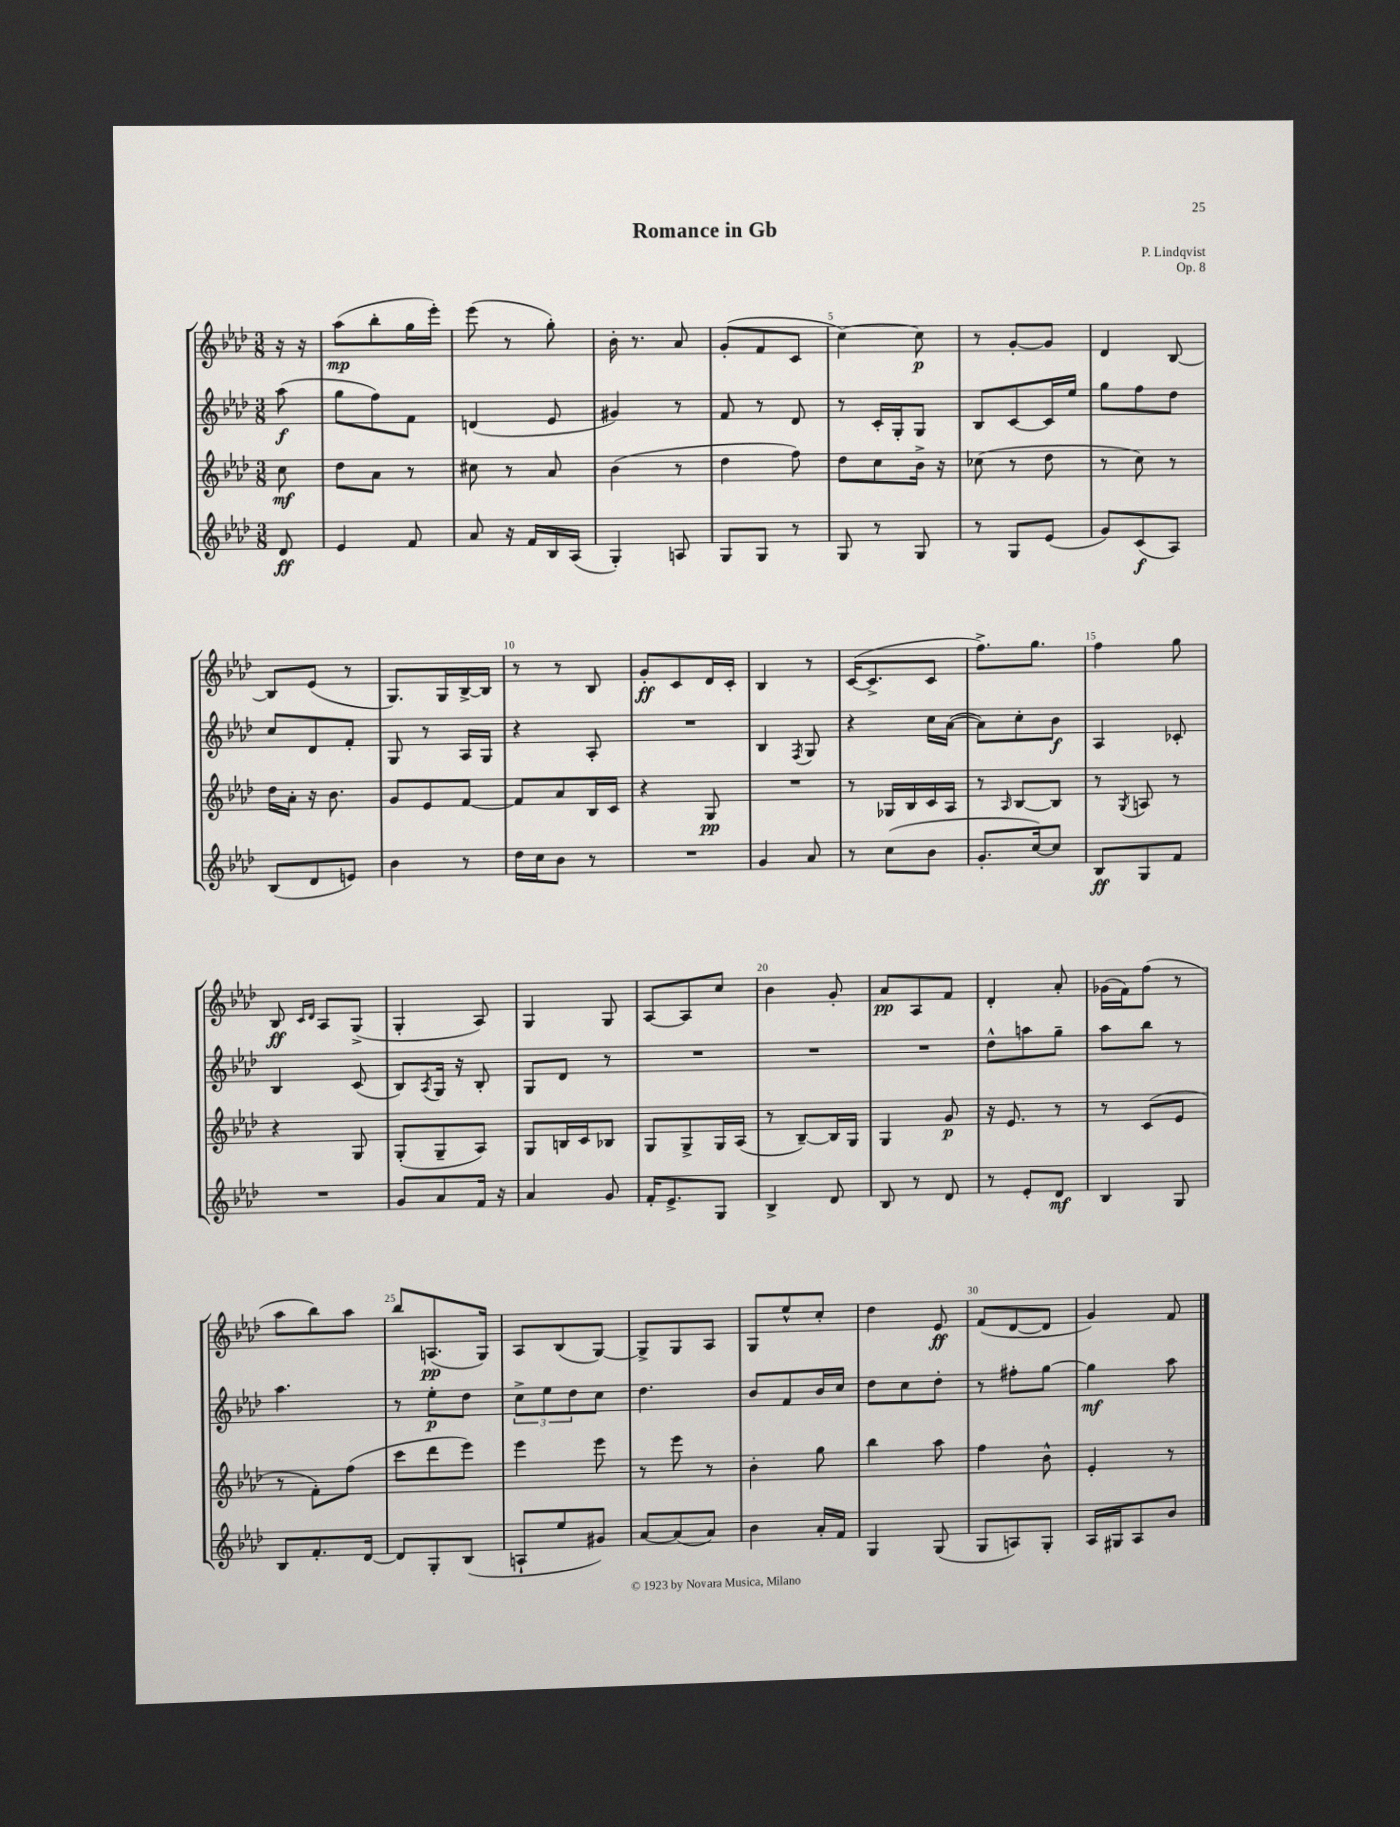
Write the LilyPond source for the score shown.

\header { title = "Romance in Gb" composer = "P. Lindqvist" opus = "Op. 8" }
<<
\new StaffGroup <<
\new Staff = "s0" {
    \clef treble \key aes \major \numericTimeSignature \time 3/8 \partial 8
    r16 r16 |
    aes''8\mp( bes''8-. g''16 ees'''16-.) |
    ees'''8( r8 g''8-.) |
    bes'16-. r8. aes'8 |
    g'8-.( f'8 c'8 |
    c''4~) c''8\p |
    r8 g'8~-. g'8 |
    des'4 bes8~ |
    bes8 ees'8( r8 |
    g8.) g16 bes16~-> bes16 |
    r8 r8 bes8 |
    g'8-.\ff c'8 des'16 c'16-. |
    bes4 r8 |
    c'16~( c'8.-> c'8 |
    f''8.->) g''8. |
    f''4 g''8 |
    bes8\ff \grace { c'16 des'16 } aes8 g8->( |
    g4-. aes8) |
    g4 g8 |
    aes8~ aes8 c''8 |
    bes'4 g'8-. |
    aes'8\pp aes8 f'8 |
    des'4-. aes'8-. |
    ges'16( f'16) f''8( r8 |
    aes''8 bes''8) aes''8 |
    bes''8 a8.\pp( g16) |
    aes8 bes8( g8~) |
    g8-> g8 aes8 |
    g8 ees''8-^ c''8-. |
    des''4 ees'8\ff |
    f'8( des'8~ des'8 |
    g'4) f'8 \bar "|." |
}
\new Staff = "s1" {
    \clef treble \key aes \major \numericTimeSignature \time 3/8 \partial 8
    aes''8\f( |
    g''8 f''8) f'8 |
    d'4( ees'8 |
    gis'4) r8 |
    f'8 r8 des'8 |
    r8 c'16-. g16-. g8 |
    bes8 c'8~ c'16 ees''16 |
    g''8 f''8 des''8 |
    c''8 des'8 f'8-. |
    g8 r8 aes16 g16 |
    r4 aes8-. |
    R4. |
    bes4 \acciaccatura { f8 } g8 |
    r4 c''16 aes'16~( |
    aes'8) c''8-. bes'8\f |
    aes4 ces'8-. |
    bes4 c'8( |
    bes8) \acciaccatura { aes8 } g16 r16 bes8-. |
    g8 des'8 r8 |
    R4. |
    R4. |
    R4. |
    des''8-^ a''8 g''8-- |
    aes''8 bes''8 r8 |
    aes''4. |
    r8 ees''8-.\p des''8 |
    \tuplet 3/2 { c''8-> ees''8 des''8 } c''8 |
    des''4. |
    bes'8 f'8 bes'16 c''16 |
    des''8 c''8 des''8-. |
    r8 fis''8-. g''8~ |
    g''4\mf aes''8 \bar "|." |
}
\new Staff = "s2" {
    \clef treble \key aes \major \numericTimeSignature \time 3/8 \partial 8
    c''8\mf |
    des''8 aes'8 r8 |
    cis''8 r8 aes'8 |
    bes'4( r8 |
    des''4 f''8) |
    des''8 c''8 bes'16-> r16 |
    ces''8( r8 des''8 |
    r8 c''8) r8 |
    des''16 aes'16-. r16 bes'8. |
    g'8 ees'8 f'8~ |
    f'8 aes'8 bes16 c'16 |
    r4 g8\pp |
    R4. |
    r8 ges16 bes16 c'16 aes16 |
    r8 \grace { aes16 } bes8~ bes8 |
    r8 \acciaccatura { g8 } a8 r8 |
    r4 g8 |
    g8-.( g8-- aes8) |
    g8 b16 c'16 bes8 |
    g8 g8-> g16 aes16( |
    r8 bes8~--) bes16 g16 |
    g4 g'8\p |
    r16 ees'8. r8 |
    r8 c'8( ees'8 |
    r8 f'8-.) f''8( |
    c'''8 des'''8 ees'''8) |
    ees'''4 ees'''8 |
    r8 ees'''8 r8 |
    bes'4-. g''8 |
    bes''4 aes''8 |
    f''4 bes'8-^ |
    ees'4-. r8 \bar "|." |
}
\new Staff = "s3" {
    \clef treble \key aes \major \numericTimeSignature \time 3/8 \partial 8
    des'8\ff |
    ees'4 f'8 |
    aes'8 r16 f'16 bes16 aes16( |
    g4-.) a8 |
    g8 g8 r8 |
    g8 r8 g8 |
    r8 g8 ees'8( |
    g'8) c'8\f( aes8) |
    bes8( des'8 e'8) |
    bes'4 r8 |
    des''16 c''16 bes'8 r8 |
    R4. |
    g'4 aes'8 |
    r8 c''8( bes'8 |
    g'8.-. c''16~) c''8 |
    bes8\ff g8 f'8 |
    R4. |
    g'8 aes'8 f'16 r16 |
    aes'4 g'8 |
    f'16-. ees'8.-> g8 |
    bes4-> des'8 |
    bes8 r8 des'8 |
    r8 ees'8-. des'8\mf |
    bes4 g8 |
    bes8 f'8.-. des'16~ |
    des'8 g8-. bes8( |
    a8-! ees''8 gis'8) |
    aes'8~ aes'8( aes'8) |
    bes'4 aes'16-. f'16 |
    g4 g8( |
    g8 a8) g8-. |
    aes16 gis16 aes8 bes'8 \bar "|." |
}
>>
>>
\layout { \context { \Score \override BarNumber.break-visibility = ##(#f #t #t) barNumberVisibility = #(every-nth-bar-number-visible 5) } }
